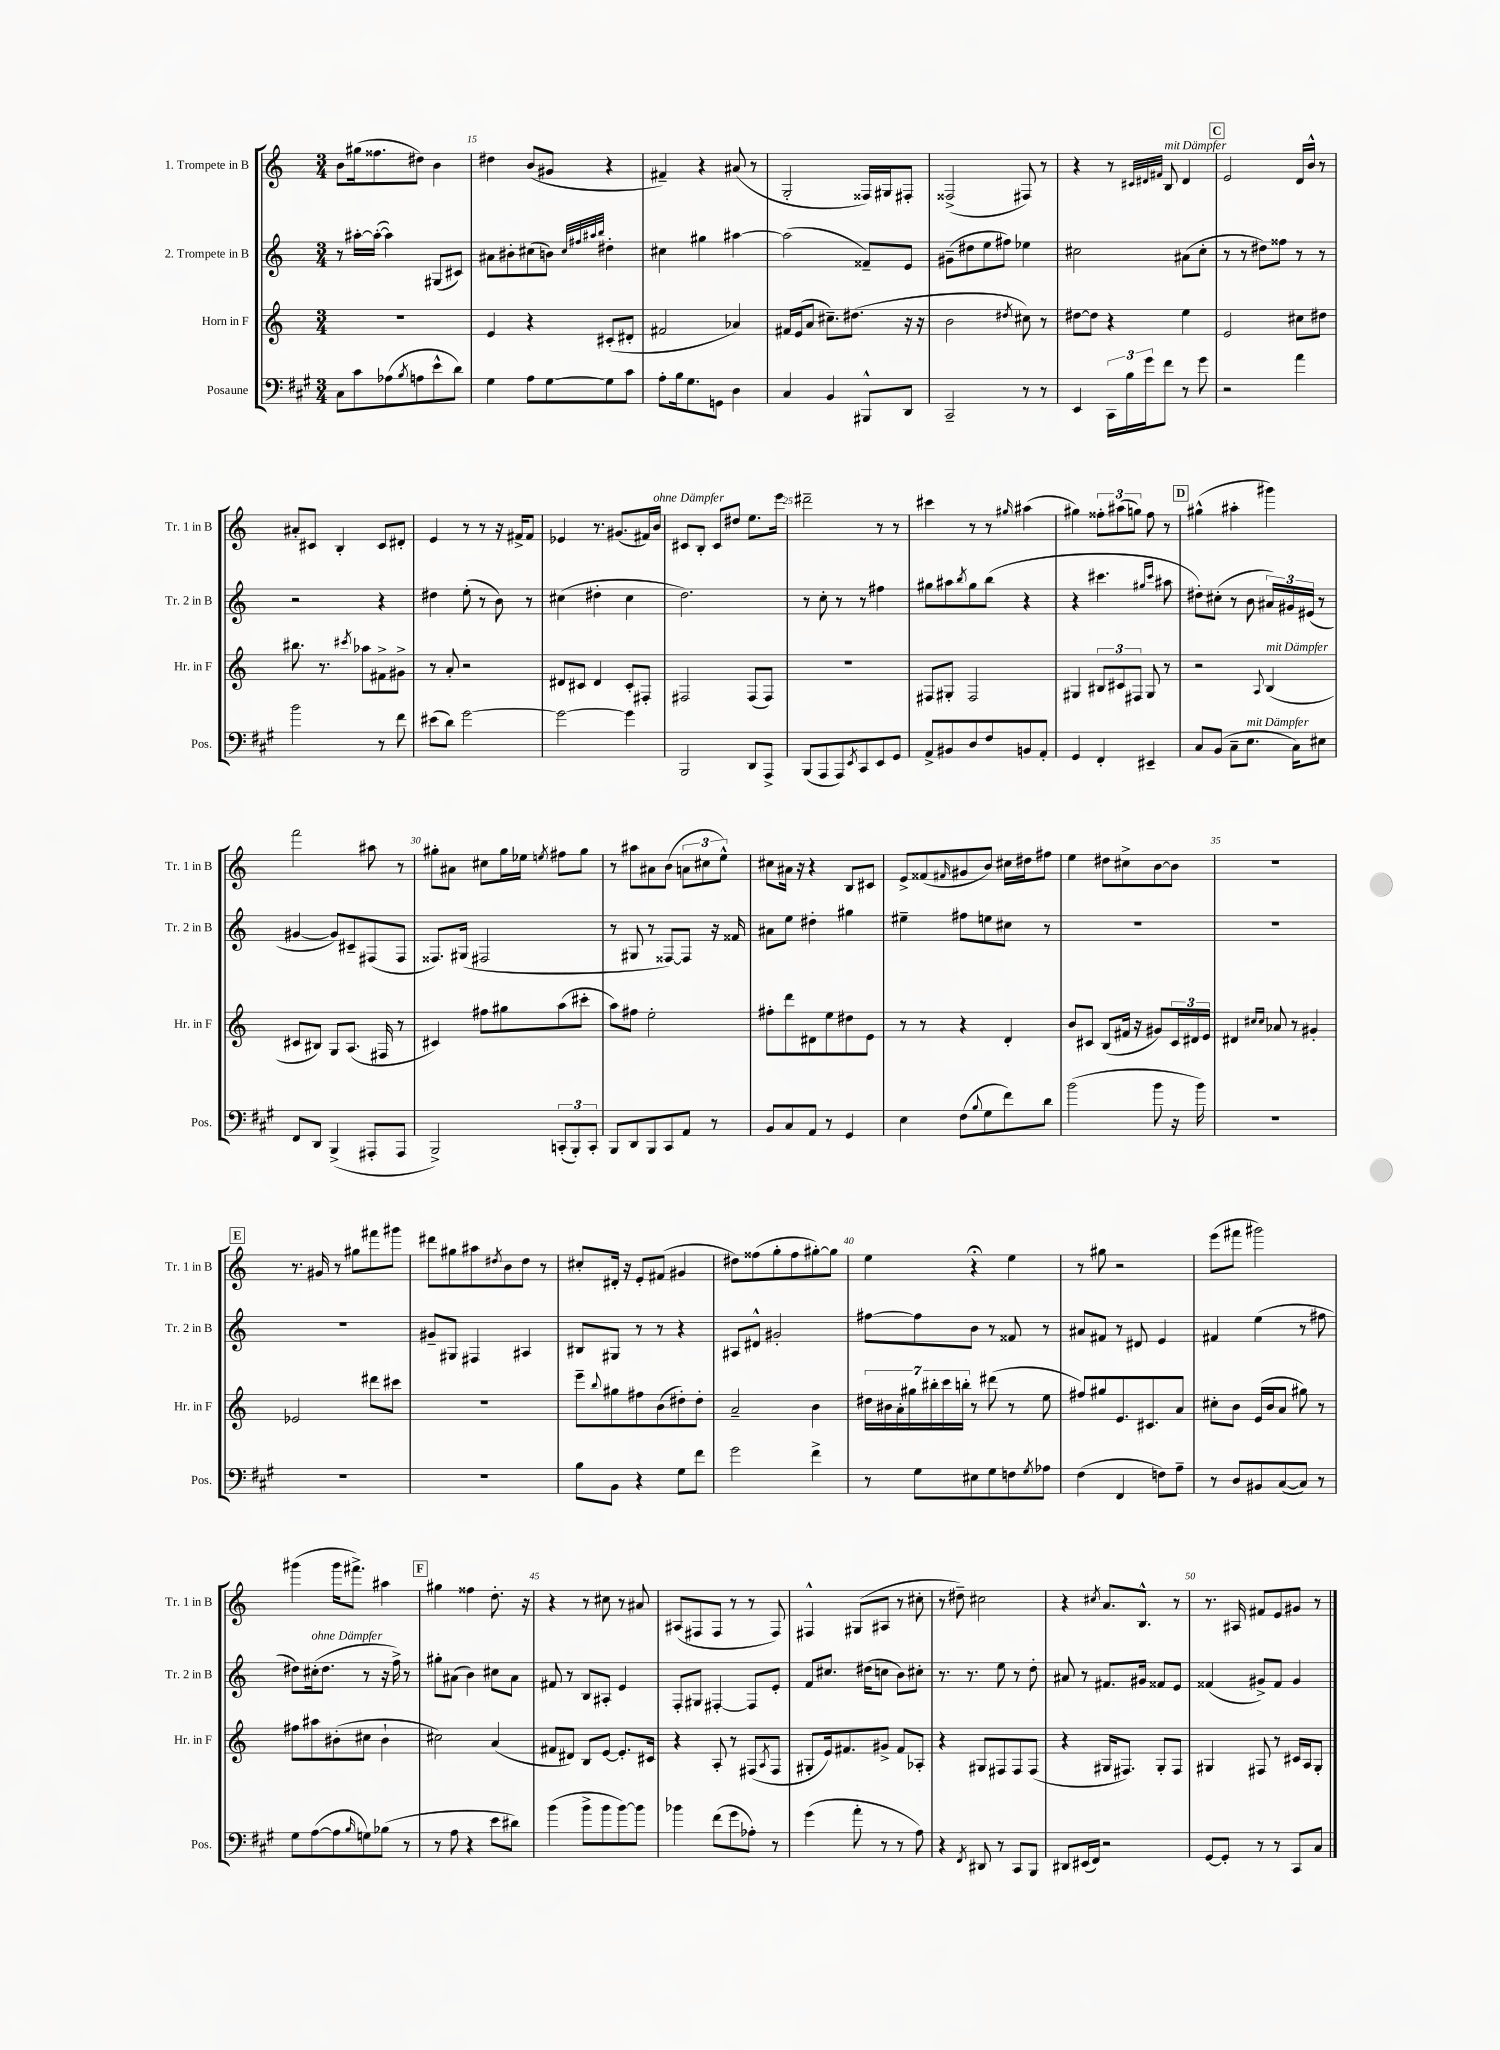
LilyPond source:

<<
\new StaffGroup <<
\new Staff = "s0" \with { instrumentName = "1. Trompete in B" shortInstrumentName = "Tr. 1 in B" } {
    \clef treble \key c \major \numericTimeSignature \time 3/4
    b'8 gis''16( fisis''8. dis''8) b'4 |
    dis''4 b'8( gis'8 r4 |
    fis'4--) r4 ais'8( r8 |
    g2-. fisis16) gis16 fis8-. |
    fisis2->( fis8) r8 |
    r4 r8 \grace { cis'32 dis'32 fis'32 } b8^\markup { \italic "mit Dämpfer" } dis'4 |
    \mark \markup { \box "C" } e'2 d'16 b'16-^ r8 |
    ais'8-. cis'8 b4-. cis'8 dis'8-. |
    e'4 r8 r8 r16 fis'16-> fis'8 |
    ees'4 r8. gis'8.( fis'16) b'16^\markup { \italic "ohne Dämpfer" } |
    cis'8 b8-. cis'8 dis''8 e''8. e'''16 |
    dis'''2-- r8 r8 |
    cis'''4 r8 r8 \grace { gis''16 } ais''4( |
    gis''4) \tuplet 3/2 { fisis''8-. ais''8( g''8) } fisis''8 r8 |
    \mark \markup { \box "D" } gis''4-^( ais''4-. gis'''4) |
    f'''2 ais''8 r8 |
    gis''8-. ais'8 cis''8 gis''16 ees''16 \acciaccatura { e''8 } fis''8 gis''8 |
    r8 ais''8 ais'8 b'8( \tuplet 3/2 { a'8 cis''8 e''8-^) } |
    cis''8 ais'16 r16 r4 b8 cis'8 |
    e'8-> fisis'8( \grace { fis'16 } gis'8 b'8) cis''16 dis''16 fis''8 |
    e''4 dis''8 cis''8-> b'8~ b'8 |
    R2. |
    \mark \markup { \box "E" } r8. gis'16 r8 gis''8 fis'''8 gis'''8 |
    dis'''8 gis''8 ais''8 \acciaccatura { dis''8 } b'8 dis''8 r8 |
    cis''8-. dis'16-. r16 e'8-. fis'8( gis'4 |
    dis''8) fisis''8( g''8-. fisis''8 gis''8~-.) gis''8 |
    e''4 r4\fermata e''4 |
    r8 gis''8 r2 |
    e'''8( fis'''8 gis'''2) |
    gis'''4( gis'''16 fis'''8.->) ais''4 |
    \mark \markup { \box "F" } gis''4 fisis''4 d''8.-. r16 |
    r4 r8 cis''8 r8 ais'8 |
    ais8( fis8 fis8 r8 r8 fis8) |
    fis4-^ gis8( ais8 r8 cis''8-. |
    r8 dis''8--) cis''2 |
    r4 \acciaccatura { cis''8 } a'8. b8.-^ r8 |
    r8. ais16 fis'8 e'8 gis'8 r8 \bar "|." |
}
\new Staff = "s1" \with { instrumentName = "2. Trompete in B" shortInstrumentName = "Tr. 2 in B" } {
    \clef treble \key c \major \numericTimeSignature \time 3/4
    r8 ais''16~-. ais''16~-.( ais''4) gis8( cis'8) |
    ais'8 bis'8-. cis''8( b'8) \grace { cis''32 fis''32 ais''32 b''32 } dis''4-. |
    cis''4 gis''4 ais''4~ |
    ais''2( fisis'8--) e'8 |
    gis'8--( dis''8 e''8 fis''8) ees''4 |
    cis''2 ais'8( cis''8-. |
    \mark \markup { \box "C" } r8 r8 dis''8) fisis''8 r8 r8 |
    r2 r4 |
    dis''4 e''8-.( r8 b'8) r8 |
    cis''4( dis''4-. cis''4 |
    d''2.) |
    r8 c''8-. r8 r8 fis''4 |
    gis''8 ais''8 \acciaccatura { b''8 } gis''8 b''8( r4 |
    r4 cis'''4. \grace { gis''16 cis'''16 } ais''8 |
    \mark \markup { \box "D" } dis''8-.) cis''8-.( r8 b'8 \tuplet 3/2 { ais'16) gis'16 eis'16( } r8 |
    gis'4~ gis'8) cis'8-- fis8( fis8 |
    fisis8.) gis16( fis2 |
    r8 gis8 r8 fisis8~) fisis8 r16 fisis'16 |
    ais'8 e''8 dis''4-. gis''4 |
    eis''4-- fis''8 e''8 cis''8 r8 |
    R2. |
    R2. |
    \mark \markup { \box "E" } R2. |
    gis'8-- gis8 fis4 ais4 |
    bis8 gis8 r8 r8 r4 |
    ais8 dis'8-^ gis'2-. |
    fis''8~ fis''8 b'8 r8 fisis'8 r8 |
    ais'8 fis'8 r8 dis'8 e'4 |
    fis'4 e''4( r8 fis''8 |
    dis''8) cis''16-.^\markup { \italic "ohne Dämpfer" }( dis''8. r8 r16 f''16->) r8 |
    \mark \markup { \box "F" } gis''8-. ais'8( b'4) cis''8 ais'8 |
    fis'8 r8 b8 ais8-. e'4 |
    f8-. gis8 fis4~-. fis8 e'8-. |
    f'8 cis''8. dis''16( c''8 b'8) cis''8-. |
    r8. r8. e''8 r8 d''8-. |
    ais'8 r8 fis'8. gis'16 fisis'8 e'8 |
    fisis'4( gis'8->) fisis'8 gis'4 \bar "|." |
}
\new Staff = "s2" \with { instrumentName = "Horn in F" shortInstrumentName = "Hr. in F" } {
    \clef treble \key c \major \numericTimeSignature \time 3/4
    R2. |
    e'4 r4 cis'8-.( dis'8-. |
    fis'2 aes'4) |
    fis'16 e'16( a'8 cis''8.--) dis''8.( r16 r16 |
    b'2 \acciaccatura { dis''8 } cis''8) r8 |
    dis''8~ dis''8 r4 e''4 |
    \mark \markup { \box "C" } e'2 cis''8 dis''8 |
    bis''8. r8. \acciaccatura { cis'''8 } aes''8 fis'8-> gis'8-> |
    r8 a'8-. r2 |
    dis'8 cis'8 dis'4 cis'8-. fis8-. |
    fis2 fis8( fis8) |
    R2. |
    fis8 gis8-. fis2 |
    gis4 \tuplet 3/2 { bis8 cis'8 fis8 } gis8 r8 |
    \mark \markup { \box "D" } r2 \appoggiatura { a8 } b4^\markup { \italic "mit Dämpfer" }( |
    cis'8 bis8) g8 a8.( fis16 r8 |
    cis'4) fis''8 gis''8 a''8( cis'''8-. |
    a''8) fis''8 e''2-. |
    fis''8-. d'''8 dis'8 e''8 dis''8 e'8 |
    r8 r8 r4 d'4-. |
    b'8 cis'8 b8( fis'16 r16 gis'8) \tuplet 3/2 { cis'16 dis'16 e'16 } |
    dis'4 \grace { cis''16 cis''16 } aes'8 r8 gis'4-. |
    \mark \markup { \box "E" } ees'2 dis'''8 cis'''8 |
    R2. |
    e'''8-- \appoggiatura { b''8 } gis''8 fis''8 b'8( dis''8-.) dis''8-. |
    a'2-- b'4 |
    \tuplet 7/4 { dis''16 bis'16 a'16-. gis''16 bis''16-. c'''16 b''16-. } r8 dis'''8( r8 e''8 |
    fis''8) gis''8 e'8. cis'8. a'8 |
    cis''8-. b'8 e'16( b'16 a'8 gis''8) r8 |
    fis''8 ais''8 bis'8-.( cis''8 bis'4-! |
    \mark \markup { \box "F" } cis''2) a'4( |
    fis'8 dis'8) b8 e'8~ e'8.-. cis'16 |
    r4 a8-. r8 fis8( \acciaccatura { a8 } fis8 |
    gis8-. e'16) fis'8. gis'8-> fis'8 aes8-. |
    r4 gis8 fis8 fis8 fis8( |
    r4 gis16 fis8.) gis8-. fis8 |
    gis4 fis8 r8 cis'16 a16 gis8-. \bar "|." |
}
\new Staff = "s3" \with { instrumentName = "Posaune" shortInstrumentName = "Pos." } {
    \clef bass \key a \major \numericTimeSignature \time 3/4
    cis8 cis'8 aes8( \acciaccatura { b8 } a8 e'8-^ d'8) |
    gis4 a8 gis8~ gis8 cis'8 |
    a8-. b16 gis8. g,8 d4 |
    cis4 b,4 bis,,8-^ d,8 |
    cis,2-- r8 r8 |
    e,4 \tuplet 3/2 { cis,16 b16 gis'16 } fis'8 r8 gis'8 |
    \mark \markup { \box "C" } r2 a'4 |
    b'2 r8 fis'8 |
    eis'8( d'8) gis'2~ |
    gis'2~ gis'4 |
    b,,2 d,8 a,,8-> |
    b,,8( a,,8 a,,8) \acciaccatura { e,8 } cis,8 e,8 gis,8 |
    a,8-> bis,8 d8 fis8 b,8 a,8-. |
    gis,4 fis,4-. eis,4-- |
    \mark \markup { \box "D" } cis8 b,8( cis8-- e8.^\markup { \italic "mit Dämpfer" } cis16) eis8 |
    fis,8 d,8 b,,4->( ais,,8-. ais,,8 |
    b,,2->) \tuplet 3/2 { c,8-.( b,,8-.) c,8-. } |
    b,,8 d,8 b,,8 cis,8 a,8 r8 |
    b,8 cis8 a,8 r8 gis,4 |
    e4 fis8( \appoggiatura { b8 } gis8 fis'8) d'8 |
    b'2( b'8 r16 b'16) |
    R2. |
    \mark \markup { \box "E" } R2. |
    R2. |
    b8 b,8 r4 gis8 fis'8 |
    gis'2 fis'4-> |
    r8 gis8 eis8 gis8 f8 \acciaccatura { gis8 } aes8 |
    fis4( fis,4 f8) a8-- |
    r8 d8 bis,8 cis8~( cis8) r8 |
    gis8 a8~( a8 \grace { b16 } g8) bes8( r8 |
    \mark \markup { \box "F" } r8 a8 r4 e'8 dis'8) |
    b'4( b'8-> b'8 b'8~) b'8 |
    bes'4 fis'8( gis'8 aes8-.) r8 |
    gis'4( a'8-. r8 r8 a8) |
    r4 \acciaccatura { fis,8 } dis,8 r8 cis,8 b,,8 |
    dis,8 eis,16( fis,16) r2 |
    gis,8~ gis,8-. r8 r8 cis,8 cis8 \bar "|." |
}
>>
>>
\layout { \context { \Score currentBarNumber = #14 \override BarNumber.break-visibility = ##(#f #t #t) barNumberVisibility = #(every-nth-bar-number-visible 5) } }
